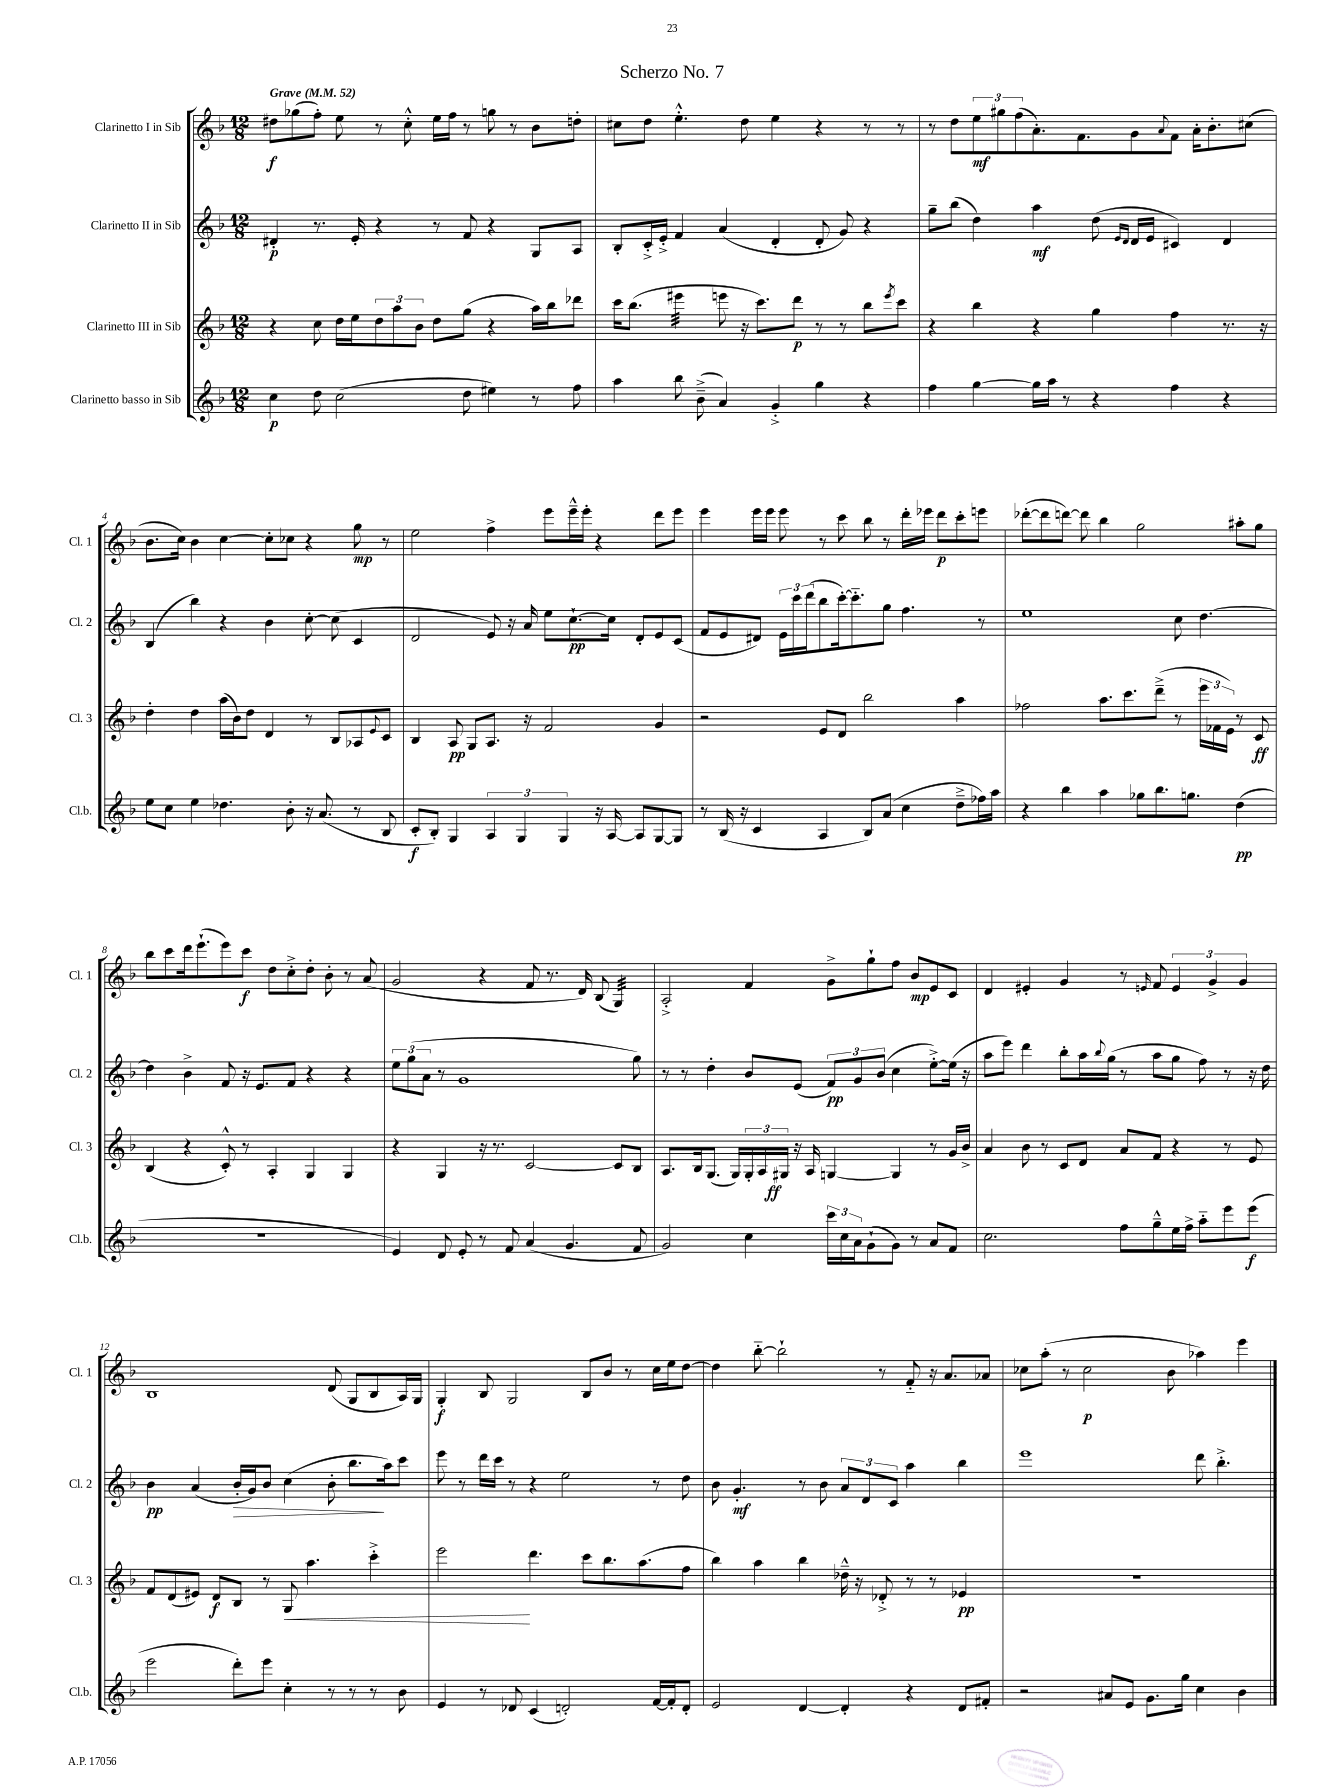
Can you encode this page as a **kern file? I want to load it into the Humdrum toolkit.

**kern	**kern	**kern	**kern
*staff4	*staff3	*staff2	*staff1
*clefG2	*clefG2	*clefG2	*clefG2
*k[b-]	*k[b-]	*k[b-]	*k[b-]
*M12/8	*M12/8	*M12/8	*M12/8
*MM52	*MM52	*MM52	*MM52
4cc\	4r	4d#'/	8dd#\L
.	.	.	(8gg-\
8dd\	8cc\	8.r	8ff'\J)
(2cc\	16dd\LL	.	8ee\
.	16ee\J	16e'/	.
.	12dd\	4r	8r
.	12aa\	.	.
.	.	.	8cc'^^\
.	12b-\J	.	.
.	8dd\L	8r	16ee\LL
.	.	.	16ff\JJ
8dd\	(8gg\J	8f/	8r
4ee#\)	4r	4r	8gg\
.	.	.	8r
8r	16aa\LL)	8G/L	8b-\L
.	16bb-\J	.	.
8ff\	8ddd-\J	8A/J	8dd'\J
=	=	=	=
4aa\	16ccc\LK	8B-'/L	8cc#\L
.	(8.bb-\J	.	.
.	.	16c'^/L	8dd\J
.	.	16e'^/JJ	.
8bb-\	4eee#\	4f/	4.ee'^^\
(8b-~^\	.	.	.
4a/)	8eee\	(4a/	.
.	16r	.	8dd\
.	8.ccc\L)	.	.
4g'^/	.	4d'/	4ee\
.	8ddd\J	.	.
4gg\	8r	8d'/	4r
.	8r	8g/)	.
4r	8bb-\L	4r	8r
.	8qeee/	.	.
.	8ccc\J	.	8r
=	=	=	=
4ff\	4r	8gg~\L	8r
.	.	(8bb-\J	8dd\L
[4gg\	4bb-\	4dd\)	12ee\
.	.	.	12gg#\
.	.	.	(12ff\
16gg\]LL	4r	4aa\	8.a'\)
16aa\JJ	.	.	.
8r	.	.	.
.	.	.	8.f\
4r	4gg\	(8dd\	.
.	.	16qqe/LL	.
.	.	16qqd/JJ	.
.	.	16d/LL	8g\
.	.	16e/JJ	.
.	.	.	8qqa/
4ff\	4ff\	4c#/)	8f\J
.	.	.	16a'\LK
.	.	.	8.b-'\
4r	8.r	4d/	.
.	.	.	(8cc#\J
.	16r	.	.
=	=	=	=
8ee\L	4dd'\	(4B-/	8.b-\L
8cc\J	.	.	.
.	.	.	16cc\Jk)
4ee\	4dd\	4bb-\)	4b-\
4.dd-\	(16aa\LL	4r	[4cc\
.	16b-\J)	.	.
.	8dd\J	.	.
.	4d/	4b-\	8cc'\]L
8b-'\	.	.	8cc-\J
16r	8r	[8cc'\	4r
(8.a/	.	.	.
.	8B-/L	(8cc\]	.
8r	8A-/	4c/	8gg\
.	8qqe/	.	.
8B-/	8c/J	.	8r
=	=	=	=
8c'/L	4B-/	2d/	2ee\
8B-'/J)	.	.	.
4G/	8A/	.	.
.	8G/L	.	.
6A/	8.A/J	8e/)	4ff^\
.	.	16r	.
6G/	.	.	.
.	16r	16a/	.
.	2f/	8ee\L	8eee\L
6G/	.	.	.
.	.	[8.cc`\	16eee~^^\L
.	.	.	16eee'\JJ
16r	.	.	4r
[16A/	.	16cc\]Jk	.
8A/]L	.	8d'/L	.
[8G/	4g/	8e/	8ddd\L
8G/]J	.	(8c/J	8eee\J
=	=	=	=
8r	2r	8f/L	4eee\
(16B-/	.	8e/	.
16r	.	.	.
4c/	.	8d#/J)	16eee\LL
.	.	.	16eee\JJ
.	.	24e\LL	8eee\
.	.	24ccc\	.
.	.	(24ddd\J	.
4A/	8e/L	8bb-\	8r
.	8d/J	[16ccc'\k)	8ccc\
.	.	8.ccc'~\]	.
8B-/L)	2bb-\	.	8bb-\
(8a/J	.	8gg\J	8r
4cc\	.	4.ff\	16ddd'\LL
.	.	.	16eee-\JJ
.	.	.	8ddd\L
8dd~^\L	4aa\	.	8ccc'\
16ff-\L)	.	8r	8eee\J
16aa\JJ	.	.	.
=	=	=	=
4r	2ff-\	1ee	([8ddd-'\L
.	.	.	8ddd-\]
4bb-\	.	.	[8ddd\J)
.	.	.	8ddd\]
4aa\	8.aa\L	.	4bb-\
.	8.ccc\	.	.
8gg-\L	.	.	2gg\
8.bb-\	(8ddd~^\J	.	.
.	8r	8cc\	.
8.gg\J	.	.	.
.	24eee\LL	[4.dd\	.
.	24f-\	.	.
.	24e\JJ)	.	.
(4dd\	8r	.	8aa#'\L
.	8c/	.	8gg\J
=	=	=	=
1.r	(4B-/	4dd\]	8bb-\L
.	.	.	8ccc\
.	4r	4b-^\	16ddd\k
.	.	.	(8.eee`\
.	8c'^^/)	8f/	8eee\)
.	8r	16r	8ccc\J
.	.	8.e/L	.
.	4A'/	.	8dd\L
.	.	8f/J	8cc'^\
.	4G/	4r	8dd'\J
.	.	.	8b-'\
.	4G/	4r	8r
.	.	.	(8a/
=	=	=	=
4e/)	4r	12ee\L	2g/
.	.	(12gg\	.
.	.	12a\J	.
8d/	4G/	8r	.
8e'/	.	1g	.
8r	16r	.	4r
.	8.r	.	.
8f/	.	.	.
(4a/	[2c/	.	8f/
.	.	.	8.r
4.g/	.	.	.
.	.	.	16d/)
.	.	.	(8B-/
.	8c/]L	.	4G/)
8f/	8B-/J	8gg\)	.
=	=	=	=
2g/)	8.A/L	8r	2A'^/
.	.	8r	.
.	16B-/k	.	.
.	(8.G/J	4dd'\	.
.	16G/LL)	.	.
4cc\	24G'/	8b-/L	4f/
.	24A/	.	.
.	24G#/JJ	.	.
.	16r	(8e/J	.
.	16A/	.	.
24ccc\LL	[4G/	12f/L)	8g^\L
24cc\	.	.	.
24a\J	.	12g/	.
(8g`\	.	.	8gg`\
.	.	(12b-/J	.
8g\J)	4G/]	4cc\	8ff\J
8r	.	.	8b-/L
8a/L	8r	[8ee'^\L)	8e/
8f/J	16g/LL	(16ee\]Jk	8c/J
.	16b-^/JJ	16r	.
=	=	=	=
2.cc\	4a/	8aa\L	4d/
.	.	8eee\J)	.
.	8b-\	4ddd\	4e#'/
.	8r	.	.
.	8c/L	8bb-'\L	4g/
.	8d/J	16aa\L	.
.	.	8qqbb-/	.
.	.	(16gg\JJ	.
8ff\L	8a/L	8r	8r
.	.	.	16qqe/
8gg~^^\	8f/J	8aa\L	8f/
16ee\L	4r	8gg\J	6e/
16ff^\JJ	.	.	.
8aa'~\L	.	8ff\)	.
.	.	.	6g^/
8eee\	8r	8r	.
.	.	.	6g/
(8eee\J	8e/	16r	.
.	.	16dd\	.
=	=	=	=
2eee\	8f/L	4b-\	1B-
.	(8d/	.	.
.	8e#/J)	(4a/	.
.	8d/L	.	.
8ddd'\L)	8B-/J	16b-'/LL	.
.	.	16g/J)	.
8eee\J	8r	8b-/J	.
4cc'\	8G/	(4cc\	.
.	4.aa\	.	.
8r	.	8b-'\	(8d/
8r	.	8.bb-\L	8G/L
8r	4ccc'^\	.	8B-/
.	.	16aa\k)	.
8b-\	.	8ccc\J	16A/L)
.	.	.	16G/JJ
=	=	=	=
4e/	2eee\	8eee\	4G'/
.	.	8r	.
8r	.	16ddd\LL	8B-/
.	.	16ccc\JJ	.
8d-/	.	8r	2G/
(4c/	4.ddd\	4r	.
2d'/)	.	2ee\	.
.	8ccc\L	.	8B-/L
.	8.bb-\	.	8b-/J
.	.	.	8r
.	(8.aa\	.	.
[16f/LL	.	8r	16cc\LL
16f'/]J	.	.	16ee\J
8d'/J	8ff\J	8dd\	[8dd\J
=	=	=	=
2e/	4bb-\)	8b-\	4dd\]
.	.	4.g'/	.
.	4aa\	.	[8bb-'~\
.	.	.	2bb-`\]
[4d/	4bb-\	8r	.
.	.	8b-\	.
4d'/]	16dd-~^^\	12a/L	.
.	16r	.	.
.	.	12d/	.
.	8d-'^/	.	8r
.	.	12c/J	.
4r	8r	4aa\	8f'~/
.	8r	.	16r
.	.	.	8.a/L
8d/L	4e-/	4bb-\	.
8f#'/J	.	.	8a-/J
=	=	=	=
2r	1.r	1eee	8cc-\L
.	.	.	(8aa'\J
.	.	.	8r
.	.	.	2cc-\
8a#/L	.	.	.
8e/J	.	.	.
8.g\L	.	.	.
.	.	.	8b-\
16gg\Jk	.	.	.
4cc\	.	8ddd\	4aa-\)
.	.	4.bb-'^\	.
4b-\	.	.	4eee\
==	==	==	==
*-	*-	*-	*-
